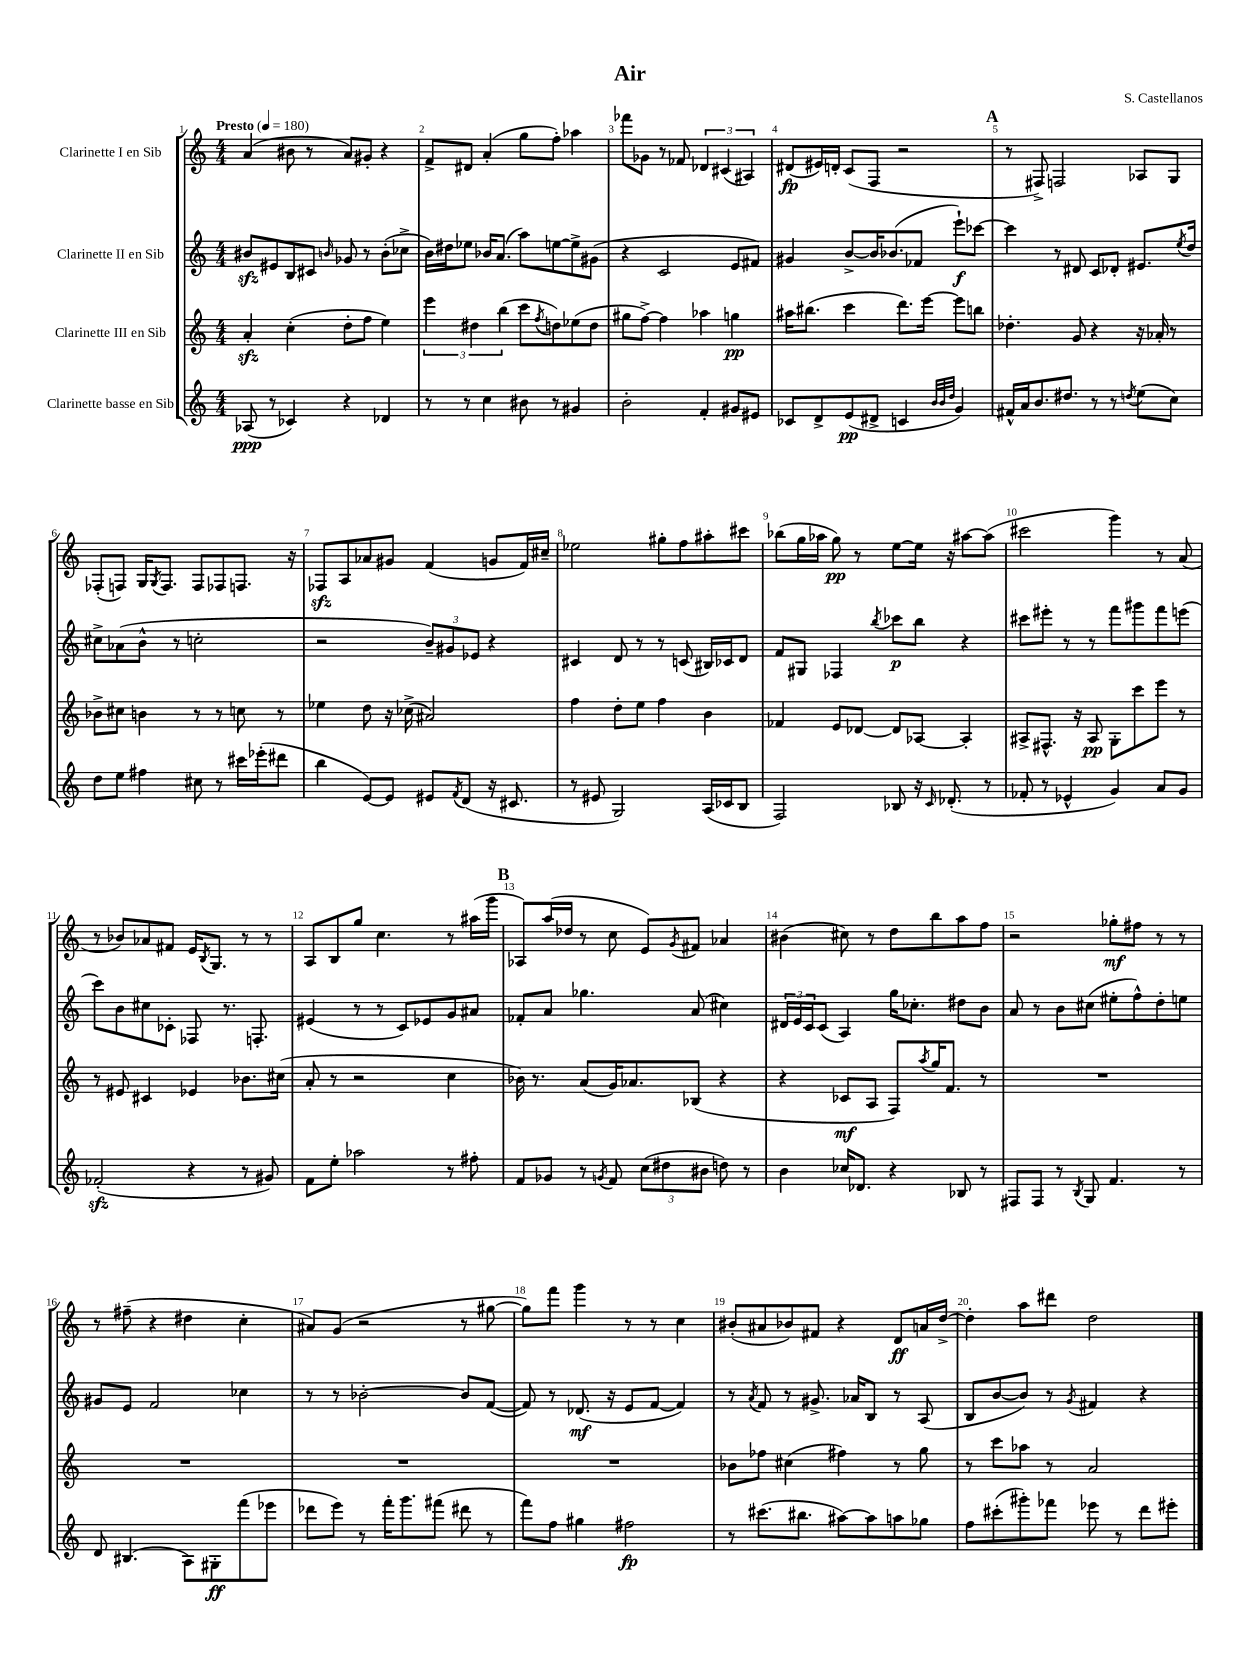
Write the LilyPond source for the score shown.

\header { title = "Air" composer = "S. Castellanos" }
<<
\new StaffGroup <<
\new Staff = "s0" \with { instrumentName = "Clarinette I en Sib" } {
    \clef treble \key c \major \numericTimeSignature \time 4/4 \tempo "Presto" 4 = 180
    a'4( bis'8 r8 a'8) gis'8-. r4 |
    f'8-> dis'8 a'4-.( g''8 f''8-.) aes''4 |
    fes'''8 ges'8 r8 fes'8 \tuplet 3/2 { des'4 cis'4( ais4) } |
    dis'8\fp( eis'16) d'16-. c'8( f8 r2 |
    \mark \markup { \bold "A" } r8 fis8->) f2 aes8 g8 |
    fes8-.( f8) g16 \acciaccatura { g8 } f8. f8 fes8 f8. r16 |
    fes8\sfz a8 aes'8 gis'8 f'4( g'8 f'16) cis''16-- |
    ees''2 gis''8-. f''8 ais''8-. cis'''8 |
    bes''8( g''16 aes''16 g''8\pp) r8 e''8~ e''16 r16 ais''8~ ais''8( |
    cis'''2 g'''4) r8 a'8( |
    r8 bes'8) aes'8 fis'8 e'16 \acciaccatura { b8 } g8. r8 r8 |
    a8 b8 g''8 c''4. r8 ais''16( g'''16 |
    \mark \markup { \bold "B" } aes8) a''16( des''16 r8 c''8 e'8) \acciaccatura { g'8 } fis'8 aes'4 |
    bis'4( cis''8) r8 d''8 b''8 a''8 f''8 |
    r2 ges''8-.\mf fis''8 r8 r8 |
    r8 fis''8--( r4 dis''4 c''4-. |
    ais'8) g'8( r2 r8 gis''8~ |
    gis''8) f'''8 g'''4 r8 r8 c''4 |
    bis'8-.( ais'8 bes'8) fis'8 r4 d'8\ff a'16 d''16~-> |
    d''4-. a''8 dis'''8 d''2 \bar "|." |
}
\new Staff = "s1" \with { instrumentName = "Clarinette II en Sib" } {
    \clef treble \key c \major \numericTimeSignature \time 4/4
    bis'8\sfz eis'8 b8 cis'8 \grace { b'16 } ges'8 r8 b'8-.( ces''8-> |
    b'16) dis''16 ees''8 bes'16 a'8.( a''8) e''8~ e''8-> gis'8( |
    r4 c'2 e'8 fis'8) |
    gis'4 b'8~-> b'16 bes'8.( fes'8 e'''8-!\f) ces'''8~ |
    \mark \markup { \bold "A" } ces'''4 r8 dis'8 c'8 des'8-. eis'8. \acciaccatura { e''8 } d''16 |
    cis''8-> aes'8( b'8-^ r8 c''2-. |
    r2 \tuplet 3/2 { b'8--) gis'8 ees'8 } r4 |
    cis'4 d'8 r8 r8 c'8( bis16) ces'16 d'8 |
    f'8 gis8 fes4 \acciaccatura { b''8 } ces'''8\p b''8 r4 |
    cis'''8 eis'''8-. r8 r8 f'''8 gis'''8 f'''8 e'''8( |
    c'''8) b'8 cis''8 ces'8-. fes8 r8. f8.-. |
    eis'4( r8 r8 c'8) ees'8 g'8 ais'8 |
    \mark \markup { \bold "B" } fes'8-. a'8 ges''4. a'8( cis''4) |
    \tuplet 3/2 { dis'16 e'16 c'16 } c'8( a4) g''16 ces''8.-. dis''8 b'8 |
    a'8 r8 b'8 cis''8( eis''8-. f''8-^) d''8-. e''8 |
    gis'8 e'8 f'2 ces''4 |
    r8 r8 bes'2~-. bes'8 f'8~( |
    f'8) r8 des'8.\mf( r16 e'8 f'8~ f'4) |
    r8 \acciaccatura { a'8 } f'8 r8 gis'8.-> aes'16 b8 r8 a8( |
    b8 b'8~ b'8) r8 \acciaccatura { g'8 } fis'4 r4 \bar "|." |
}
\new Staff = "s2" \with { instrumentName = "Clarinette III en Sib" } {
    \clef treble \key c \major \numericTimeSignature \time 4/4
    a'4-.\sfz c''4-.( d''8-. f''8 e''4) |
    \tuplet 3/2 { e'''4 dis''4 b''4( } c'''8 \acciaccatura { f''8 } d''8) ees''8( d''8 |
    gis''8 f''8~->) f''4 aes''4 g''4\pp |
    ais''16 bis''8.( c'''4 d'''8.) e'''16~ e'''8 b''8 |
    \mark \markup { \bold "A" } des''4.-. g'8 r4 r16 aes'16-. r8 |
    bes'8-> cis''8 b'4 r8 r8 c''8 r8 |
    ees''4 d''8 r16 ces''16->( ais'2) |
    f''4 d''8-. e''8 f''4 b'4 |
    fes'4 e'8 des'8~ des'8 aes8~ aes4-. |
    ais8-> fis8.-^ r16 ais8\pp g8-. c'''8 e'''8 r8 |
    r8 eis'8 cis'4 ees'4 bes'8. cis''16( |
    a'8-. r8 r2 c''4 |
    \mark \markup { \bold "B" } bes'16) r8. a'8( g'16) aes'8. bes8( r4 |
    r4 ces'8\mf a8 f8) \acciaccatura { a''8 } g''16 f'8. r8 |
    R1 |
    R1 |
    R1 |
    R1 |
    bes'8 fes''8 cis''4( fis''4) r8 g''8 |
    r8 c'''8 aes''8 r8 a'2 \bar "|." |
}
\new Staff = "s3" \with { instrumentName = "Clarinette basse en Sib" } {
    \clef treble \key c \major \numericTimeSignature \time 4/4
    aes8\ppp( r8 ces'4) r4 des'4 |
    r8 r8 c''4 bis'8 r8 gis'4 |
    b'2-. f'4-. gis'8 eis'8 |
    ces'8 d'8-> e'8\pp( dis'8-> c'4 \grace { b'32 b'32 d''32 } g'4) |
    \mark \markup { \bold "A" } fis'16-^ a'16 b'8. dis''8. r8 r8 \acciaccatura { d''8 } e''8( c''8) |
    d''8 e''8 fis''4 cis''8 r8 cis'''16 ees'''16-.( dis'''8 |
    b''4 e'8~) e'8 eis'8 \acciaccatura { f'8 } d'8( r16 cis'8. |
    r8 eis'8 g2) a16( ces'16 b8 |
    f2) bes8 r16 \grace { c'16 } des'8.-.( r8 |
    fes'8-. r8 ees'4-^ g'4) a'8 g'8 |
    fes'2-.\sfz( r4 r8 gis'8) |
    f'8 e''8-. aes''2 r8 fis''8-. |
    \mark \markup { \bold "B" } f'8 ges'8 r8 \acciaccatura { g'8 } f'8 \tuplet 3/2 { c''8( dis''8 bis'8 } d''8) r8 |
    b'4 ces''16 des'8. r4 bes8 r8 |
    fis8 fis8 r8 \acciaccatura { b8 } g8 f'4. r8 |
    d'8 bis4.( a8) gis8-.\ff f'''8( ees'''8 |
    des'''8 e'''8) r8 f'''16-. g'''8. fis'''8( dis'''8 r8 |
    f'''8) f''8 gis''4 fis''2\fp |
    r8 cis'''8.( bis''8. ais''8~) ais''8 a''8 ges''8 |
    f''8 cis'''8-.( gis'''8-.) fes'''8 ees'''8 r8 d'''8 eis'''8-. \bar "|." |
}
>>
>>
\layout { \context { \Score \override BarNumber.break-visibility = ##(#f #t #t) barNumberVisibility = #all-bar-numbers-visible } }
